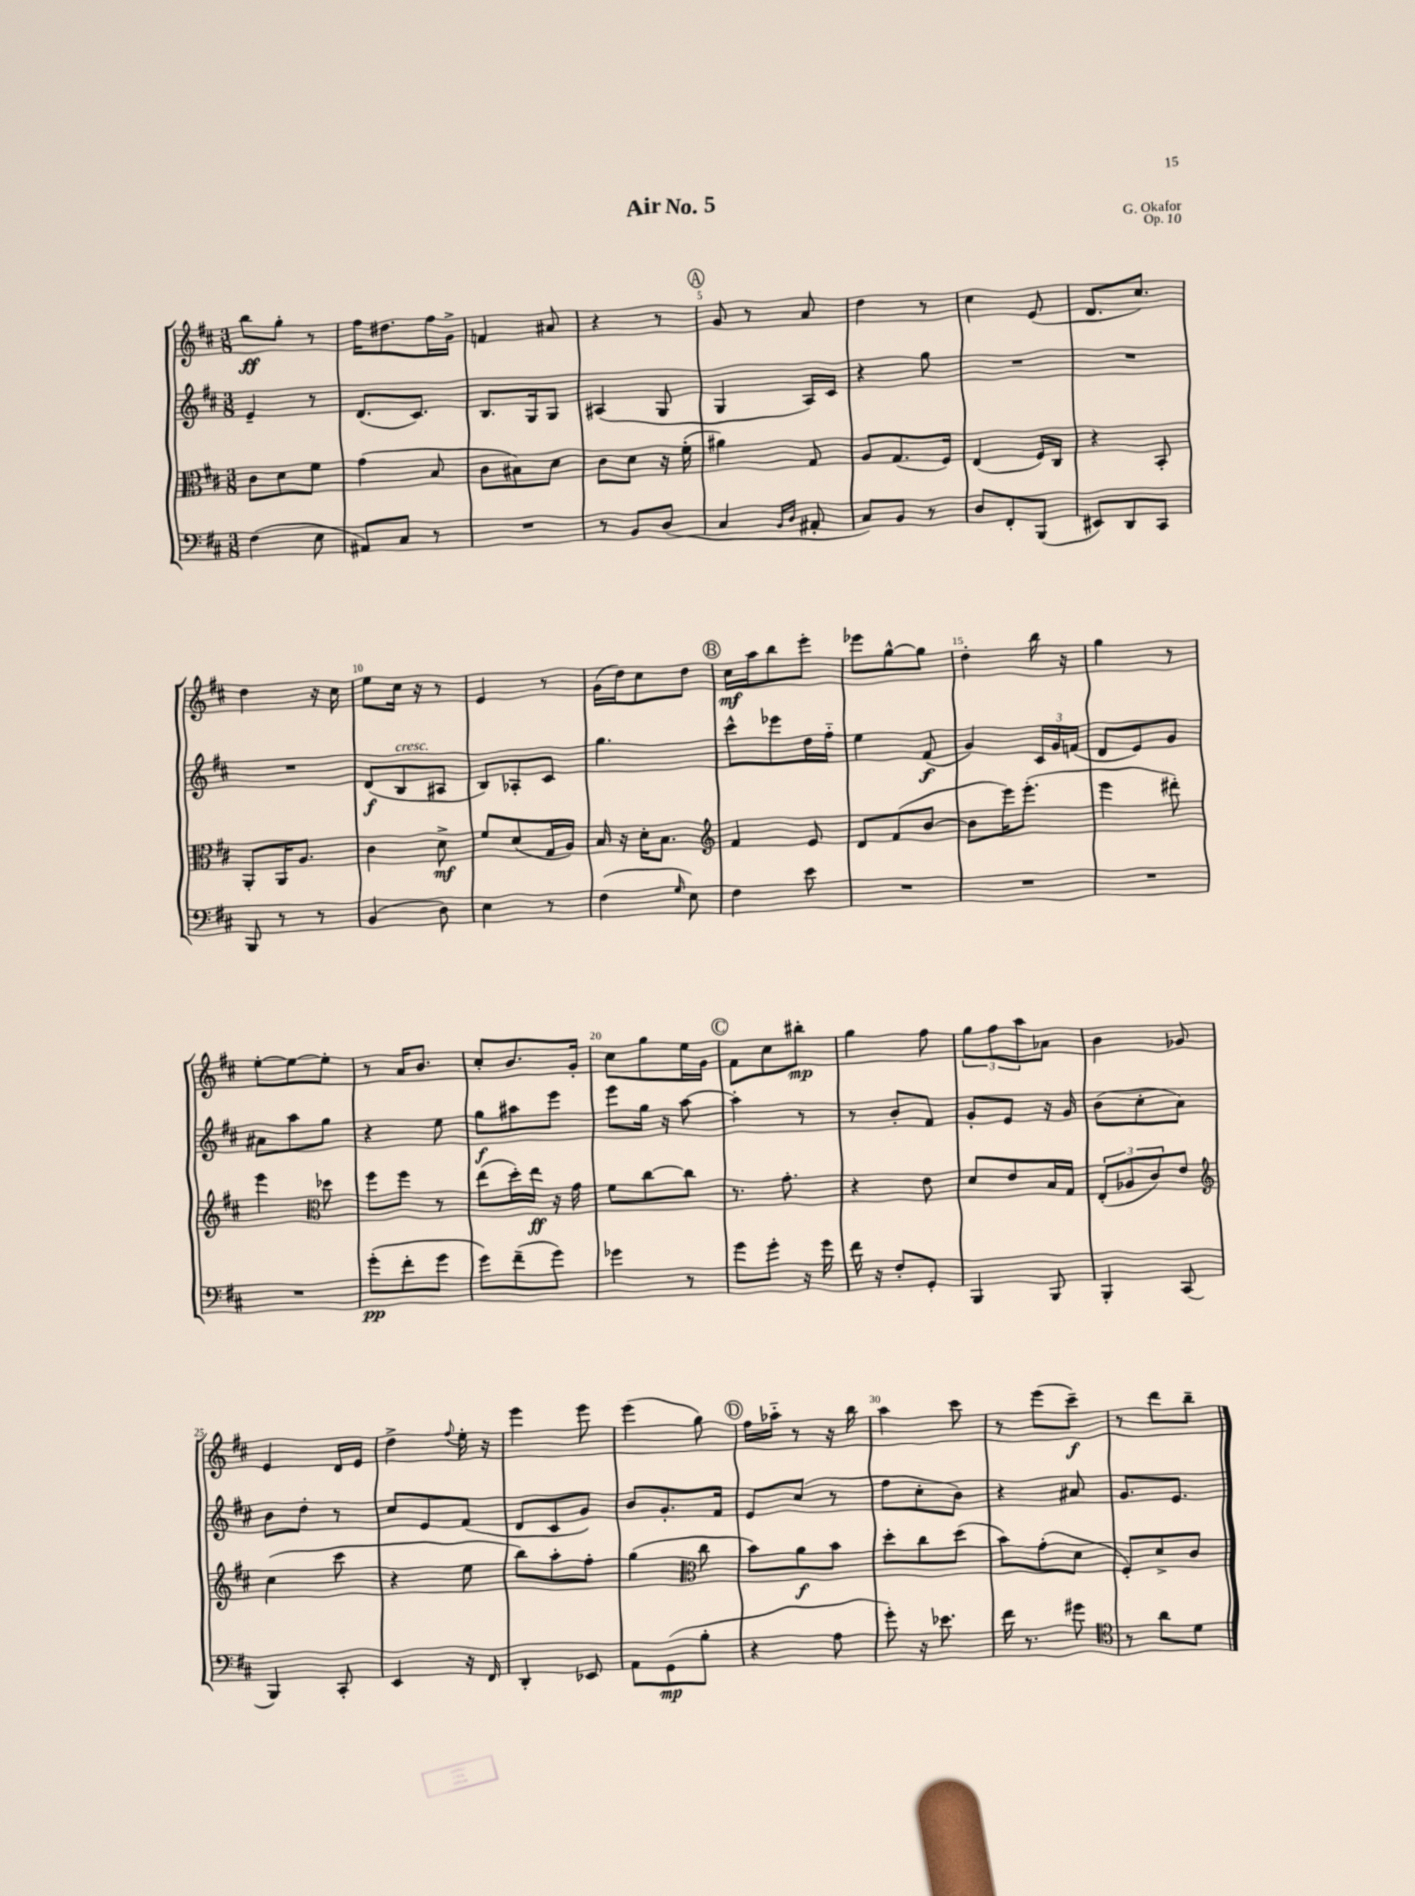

**kern	**kern	**kern	**kern
*staff4	*staff3	*staff2	*staff1
*clefF4	*clefC3	*clefG2	*clefG2
*k[f#c#]	*k[f#c#]	*k[f#c#]	*k[f#c#]
*M3/8	*M3/8	*M3/8	*M3/8
(4F#	8c#	4e~	8bb
.	8d	.	8gg'
8E	8f#	8r	8r
=	=	=	=
8AA#)	(4g	(8.d	16ff#
.	.	.	8.dd#
8C#	.	.	.
.	.	8.c#)	.
8r	8B	.	16ff#
.	.	.	16g^
=	=	=	=
4.r	8c#	8.B	4f
.	8B#)	.	.
.	.	16G	.
.	8d	8G	8a#
=	=	=	=
8r	8c#	(4A#	4r
8BB	8d	.	.
(8D	16r	8G	8r
.	(16f#'	.	.
=	=	=	=
4C#	4a#)	4G	8g
.	.	.	8r
16qqBB	.	.	.
16qqD	.	.	.
8AA#'	8G	16A)	8a
.	.	16c#	.
=	=	=	=
8C#)	8A	4r	4dd
8BB	(8.G	.	.
8r	.	8gg	8r
.	16F#)	.	.
=	=	=	=
8D	(4E	4.r	4cc#
8FF#'	.	.	.
(8BBB	16F#)	.	(8e
.	16C#	.	.
=	=	=	=
8EE#)	4r	4.r	8.d
8DD	.	.	.
.	.	.	8.cc#)
8CC#	8BB'	.	.
=	=	=	=
8BBB	8AA'	4.r	4dd
8r	16AA	.	.
.	8.A	.	.
8r	.	.	16r
.	.	.	16cc#
=	=	=	=
(4BB	4c#	(8d	8ee
.	.	8B	16cc#
.	.	.	16r
8D)	8d^	8A#	8r
=	=	=	=
4E	8f#	8B)	4e
.	(8d	8A-'	.
8r	16G	8c#	8r
.	16A)	.	.
=	=	=	=
(4F#	16B	4.gg	(16g
.	16r	.	16dd)
.	16d'	.	8cc#
.	8.B	.	.
16qqG	.	.	.
8E)	.	.	8dd
=	=	=	=
*	*clefG2	*	*
4F#	4f#	8ccc#^^	16cc#
.	.	.	16aa
.	.	8eee-	8bb
8e	8e	16dd	8eee'
.	.	16ff#'~	.
=	=	=	=
4.r	8d	4ee	8eee-
.	(8f#	.	[8gg^^
.	[8b	(8f#	8gg]
=	=	=	=
4.r	8b]	4g)	4dd'
.	16eee)	.	.
.	(8.eee'	.	.
.	.	24c#	16bb
.	.	24g	.
.	.	.	16r
.	.	(24f	.
=	=	=	=
4.r	4eee	8d	4gg
.	.	8e)	.
.	8ddd#')	8g	8r
=	=	=	=
4.r	4eee	8a#	[8ee'
.	.	8aa	8ee_
*	*clefC3	*	*
.	8dd-	8gg	8ee']
=	=	=	=
(8g'	8ff#	4r	8r
8f#'	8ff#	.	16a
.	.	.	8.b
8g	8r	8ee	.
=	=	=	=
8g)	(8ee	8gg	8cc#'
(8f#~	16dd')	8aa#	8.b
.	16ee	.	.
8g)	16r	8eee	.
.	16g	.	16g'
=	=	=	=
4g-	8f#	8eee	8cc#
.	[8cc#	16gg	8gg
.	.	16r	.
8r	8cc#]	[8aa	16ee
.	.	.	16g
=	=	=	=
8g	8.r	4aa']	8f#
8g'	.	.	8cc#
.	8.g'	.	.
16r	.	8r	8bb#'
16g	.	.	.
=	=	=	=
16f#	4r	8r	4gg
16r	.	.	.
8F#'	.	8b'	.
8GG'	8e	8f#	8ff#
=	=	=	=
4BBB	8d	8g'	12gg
.	.	.	12ff#
.	8e	8e	.
.	.	.	12aa
8BBB	16B	16r	8a-
.	16G	16g	.
=	=	=	=
4BBB'	(12E'	(8b	4b
.	12A-	.	.
.	.	8cc#'	.
.	12c#)	.	.
(8CC#	8e	8a)	8g-
=	=	=	=
*	*clefG2	*	*
4BBB)	(4cc#	8b	4e
.	.	8dd'	.
8CC#'	8ccc#	8r	16d
.	.	.	16e
=	=	=	=
4EE	4r	8cc#	4dd^
.	.	8e	.
.	.	.	8qqff#
16r	8ee	(8f#	16ee'
16FF#	.	.	16r
=	=	=	=
4DD'	8bb)	8d	4eee
.	8aa'	8c#	.
8EE-	8ff#'	8g)	8eee
=	=	=	=
8AA	(4gg	8b	(4eee
(8GG	.	8.g'	.
*	*clefC3	*	*
8B'	8cc#	.	8gg)
.	.	16f#	.
=	=	=	=
4r	8b)	8e	16ff#
.	.	.	16aa-'~
.	8a	(8cc#	8r
8A	8b	8r	16r
.	.	.	16bb
=	=	=	=
8g')	8dd'	8ff#	4aa
16r	8cc#	8cc#'	.
8.e-	.	.	.
.	(8dd	8b)	8ccc#
=	=	=	=
16f#	8b)	4r	8r
8.r	.	.	.
.	(8g'	.	(8eee
8g#	8d	8a#	8ccc#~)
=	=	=	=
*clefC4	*	*	*
8r	8F#')	8.g	8r
8a	8d^	.	8ddd
.	.	8.e	.
8d	8c#	.	8bb~
==	==	==	==
*-	*-	*-	*-
